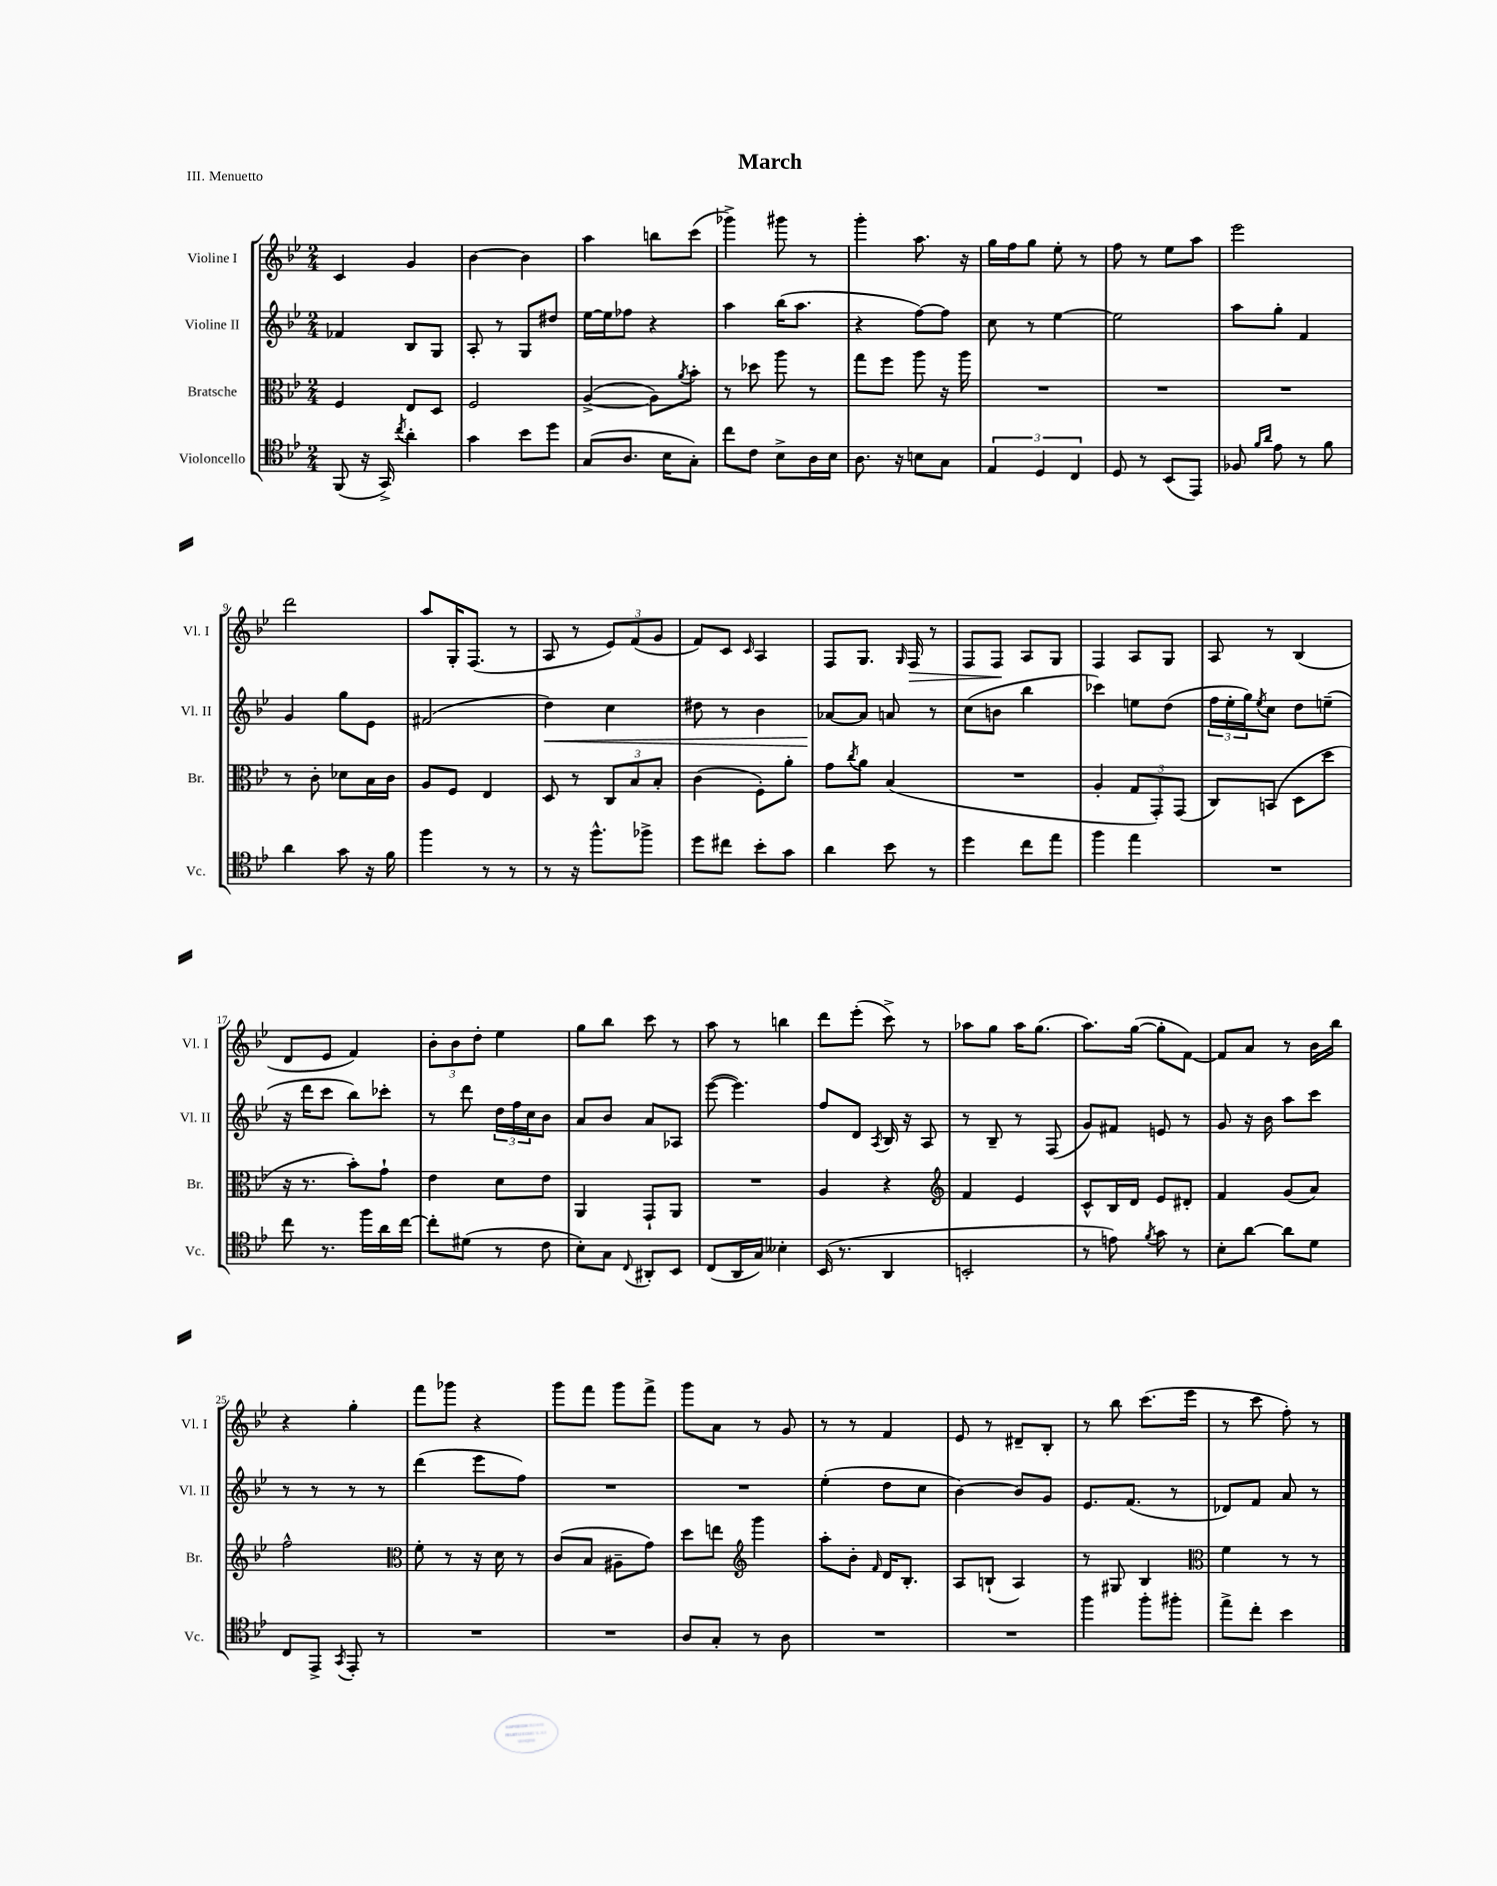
\header { title = "March" piece = "III. Menuetto" }
<<
\new StaffGroup <<
\new Staff = "s0" \with { instrumentName = "Violine I" shortInstrumentName = "Vl. I" } {
    \clef treble \key bes \major \numericTimeSignature \time 2/4
    c'4 g'4 |
    bes'4~ bes'4 |
    a''4 b''8 c'''8( |
    ges'''4->) gis'''8 r8 |
    g'''4-. a''8. r16 |
    g''16 f''16 g''8 ees''8-. r8 |
    f''8 r8 ees''8 a''8 |
    ees'''2 |
    d'''2 |
    a''8 g16-. f8.( r8 |
    a8 r8 \tuplet 3/2 { ees'8) f'8( g'8 } |
    f'8) c'8 \grace { c'16 } a4 |
    f8 g8. \grace { g16 } f16\> r8 |
    f8 f8\! a8 g8 |
    f4 a8 g8 |
    a8 r8 bes4( |
    d'8 ees'8 f'4) |
    \tuplet 3/2 { bes'8-. bes'8 d''8-. } ees''4 |
    g''8 bes''8 c'''8 r8 |
    a''8 r8 b''4 |
    d'''8 ees'''8-.( c'''8->) r8 |
    aes''8 g''8 aes''16 g''8.( |
    a''8.) g''16~( g''8-. f'8~) |
    f'8 a'8 r8 bes'16 bes''16 |
    r4 g''4-. |
    f'''8 ges'''8 r4 |
    g'''8 f'''8 g'''8 f'''8-> |
    g'''8 a'8 r8 g'8 |
    r8 r8 f'4 |
    ees'8 r8 dis'8-- bes8-. |
    r8 bes''8 c'''8.( ees'''16 |
    r8 c'''8 f''8-.) r8 \bar "|." |
}
\new Staff = "s1" \with { instrumentName = "Violine II" shortInstrumentName = "Vl. II" } {
    \clef treble \key bes \major \numericTimeSignature \time 2/4
    fes'4 bes8 g8 |
    a8-. r8 g8 dis''8 |
    ees''16~ ees''16 fes''8 r4 |
    a''4 bes''16( a''8. |
    r4 f''8~) f''8 |
    c''8 r8 ees''4~ |
    ees''2 |
    a''8 g''8-. f'4 |
    g'4 g''8 ees'8 |
    fis'2( |
    d''4\<) c''4 |
    dis''8 r8 bes'4 |
    aes'8~\! aes'8 a'8 r8 |
    c''8( b'8 bes''4 |
    ces'''4) e''8 d''8( |
    \tuplet 3/2 { f''16 ees''16-. g''16) } \acciaccatura { ees''8 } c''8 d''8 e''8--( |
    r16 d'''16 c'''8 bes''8) ces'''8-. |
    r8 d'''8 \tuplet 3/2 { d''16 f''16 c''16 } bes'8 |
    a'8 bes'8 a'8 aes8 |
    ees'''8~( ees'''4.) |
    f''8 d'8 \acciaccatura { a8 } bes16 r16 a8 |
    r8 bes8-- r8 f8( |
    g'8) fis'8 e'8 r8 |
    g'8 r16 bes'16 a''8 c'''8 |
    r8 r8 r8 r8 |
    d'''4( ees'''8 f''8) |
    R2 |
    R2 |
    ees''4-.( d''8 c''8 |
    bes'4~) bes'8 g'8 |
    ees'8. f'8.( r8 |
    des'8) f'8 a'8 r8 \bar "|." |
}
\new Staff = "s2" \with { instrumentName = "Bratsche" shortInstrumentName = "Br." } {
    \clef alto \key bes \major \numericTimeSignature \time 2/4
    f4 ees8 d8 |
    f2 |
    a4~->( a8) \acciaccatura { a'8 } bes'8-. |
    r8 des''8 a''8 r8 |
    g''8 f''8 a''8 r16 a''16 |
    R2 |
    R2 |
    R2 |
    r8 c'8-. des'8 bes16 c'16 |
    a8 f8 ees4 |
    d8 r8 \tuplet 3/2 { c8 bes8 bes8-. } |
    c'4( f8-.) a'8-. |
    g'8 \acciaccatura { c''8 } a'8 bes4( |
    R2 |
    a4-. \tuplet 3/2 { g8 g,8-.) g,8( } |
    c8) b,8( d8 d''8 |
    r16 r8. bes'8-.) g'8-! |
    ees'4 d'8 ees'8 |
    a,4 g,8-! a,8 |
    R2 |
    a4 r4 |
    \clef treble f'4 ees'4 |
    c'8-^ bes16 d'16 ees'8 dis'8-. |
    f'4 g'8( a'8) |
    f''2-^ |
    \clef alto f'8-. r8 r16 d'16 r8 |
    c'8( bes8 ais8-- g'8) |
    d''8 e''8 \clef treble g'''4 |
    a''8-. bes'8-. \grace { f'16 } d'16 bes8.-. |
    a8 b8-!( a4) |
    r8 gis8 bes4 |
    \clef alto f'4 r8 r8 \bar "|." |
}
\new Staff = "s3" \with { instrumentName = "Violoncello" shortInstrumentName = "Vc." } {
    \clef tenor \key bes \major \numericTimeSignature \time 2/4
    f,8( r16 g,16->) \acciaccatura { c''8 } a'4-. |
    g'4 bes'8 d''8 |
    g8( a8. bes16 g8-.) |
    c''8 c'8 bes8-> a16 bes16 |
    a8. r16 b8 g8 |
    \tuplet 3/2 { ees4 d4 c4 } |
    d8 r8 bes,8( ees,8) |
    fes8 \grace { f'16 a'16 } ees'8 r8 f'8 |
    a'4 g'8 r16 f'16 |
    f''4 r8 r8 |
    r8 r16 f''8.-^ fes''8-> |
    d''8 cis''8 bes'8-. g'8 |
    a'4 bes'8 r8 |
    d''4 c''8 ees''8 |
    f''4 ees''4 |
    R2 |
    c''8 r8. f''16 a'16 c''16~ |
    c''8-. dis'8( r8 c'8 |
    bes8-.) g8 \appoggiatura { c8 } ais,8-. bes,8 |
    c8( a,16 g16) beses4-. |
    bes,16( r8. a,4 |
    b,2-. |
    r8 e'8) \acciaccatura { f'8 } g'8 r8 |
    bes8-. a'8~ a'8 d'8 |
    c8 ees,8-> \acciaccatura { g,8 } ees,8-. r8 |
    R2 |
    R2 |
    a8 g8-. r8 a8 |
    R2 |
    R2 |
    f''4 f''8-. fis''8-. |
    ees''8-> c''8-. bes'4 \bar "|." |
}
>>
>>
